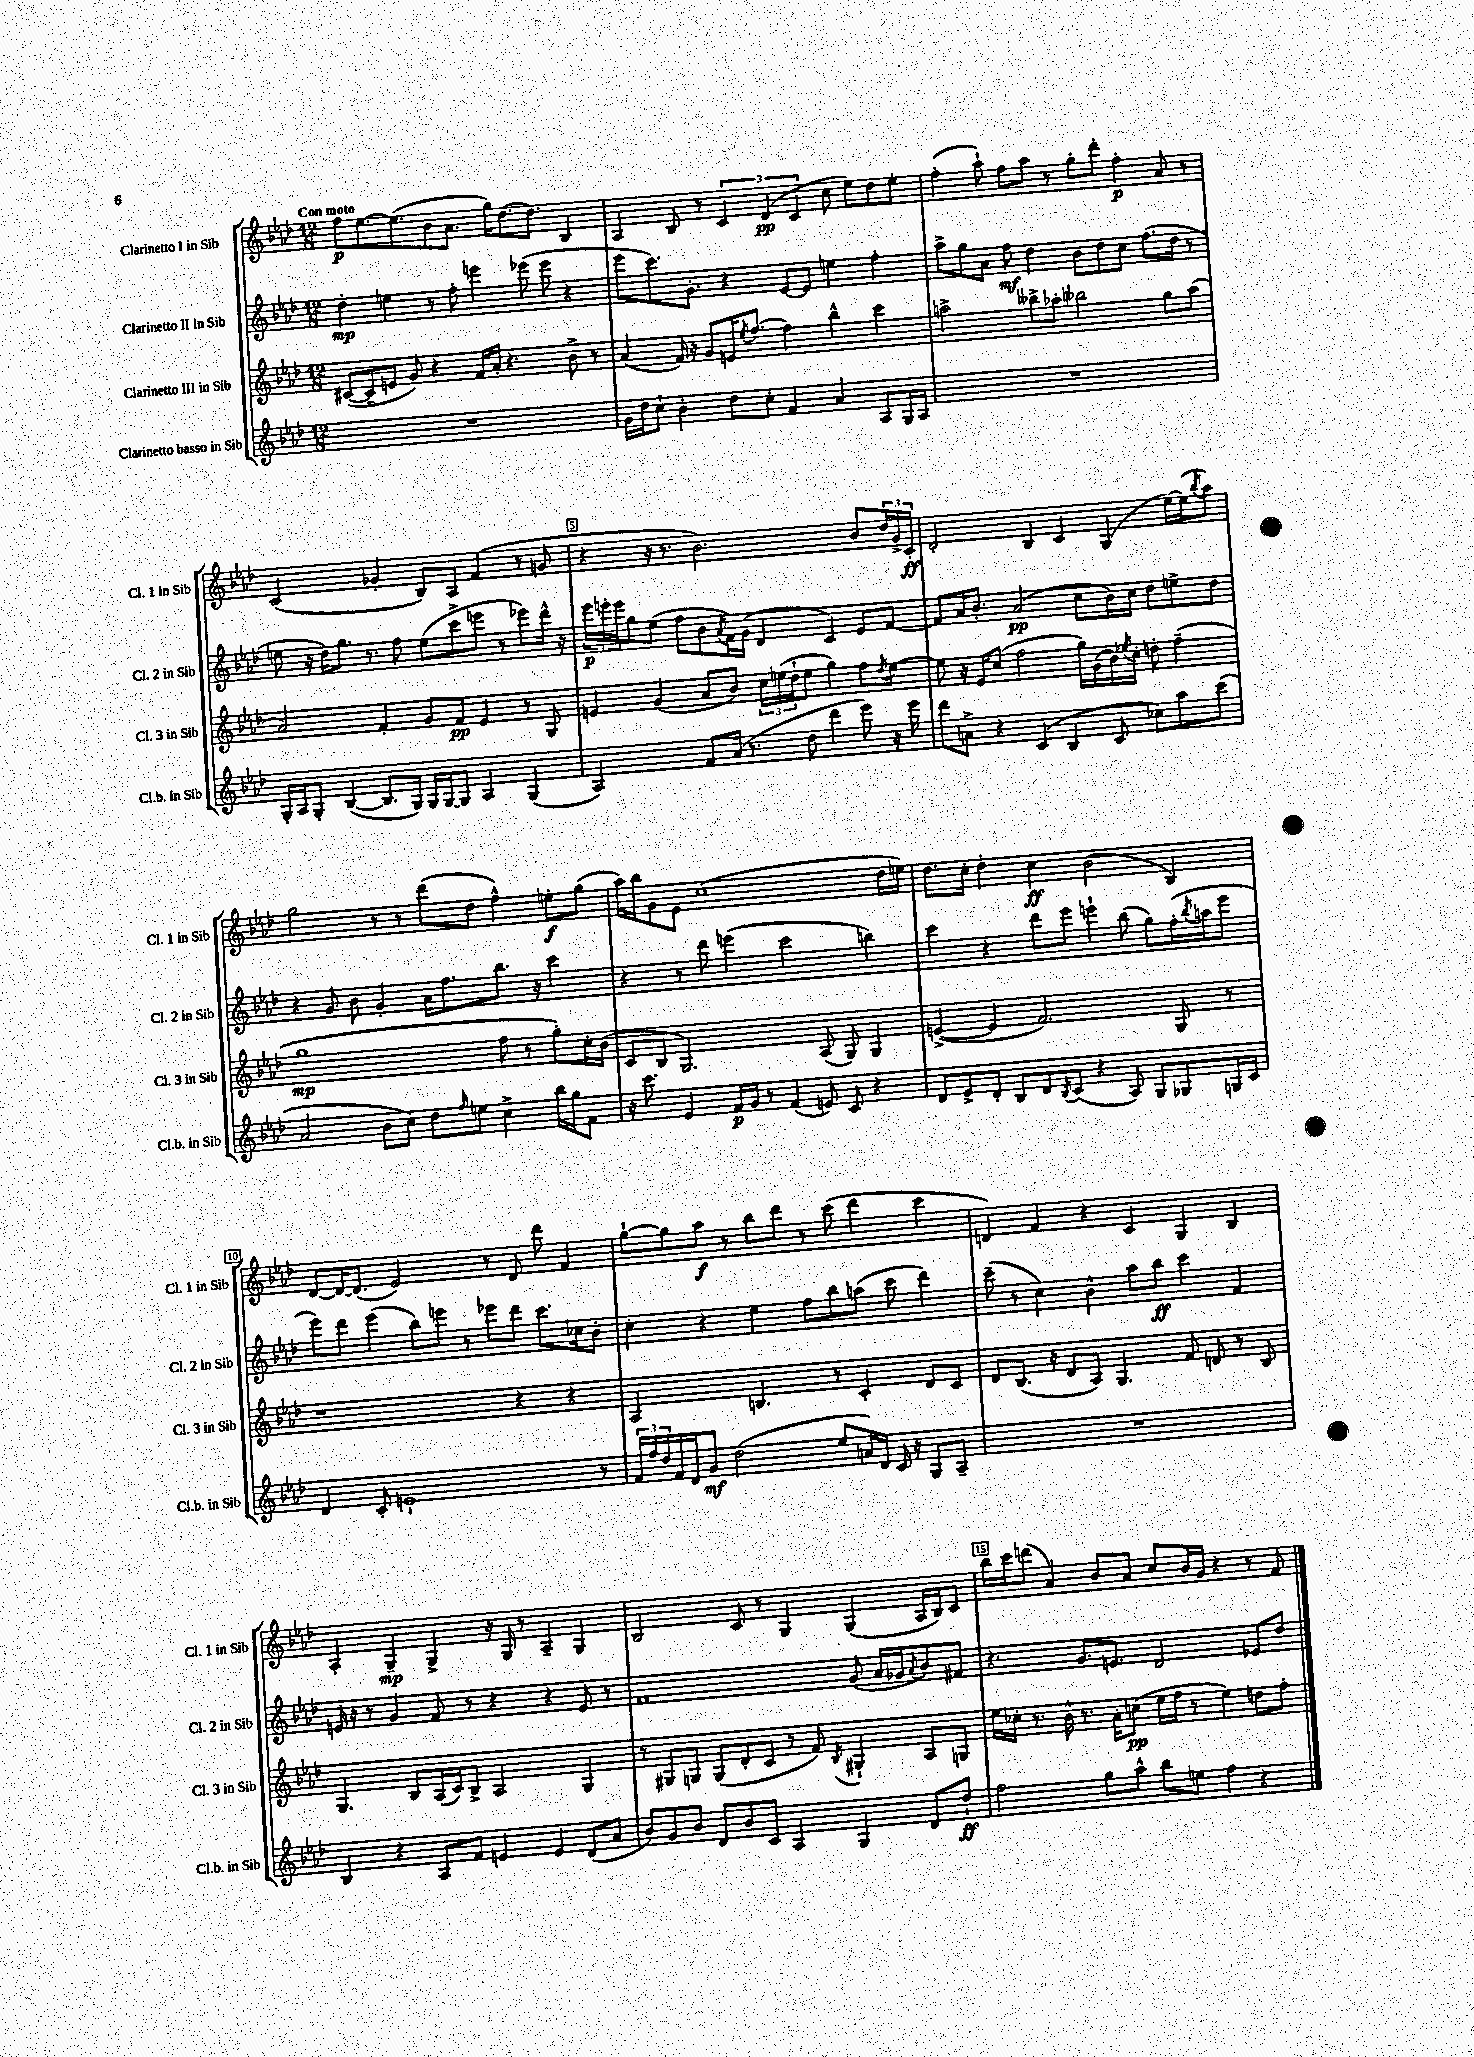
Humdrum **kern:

**kern	**kern	**kern	**kern
*staff4	*staff3	*staff2	*staff1
*clefG2	*clefG2	*clefG2	*clefG2
*k[b-e-a-d-]	*k[b-e-a-d-]	*k[b-e-a-d-]	*k[b-e-a-d-]
*M12/8	*M12/8	*M12/8	*M12/8
1.r	([8c#	4dd-'	8ff
.	8c#~]	.	[8.ee-
.	8e	4ee	.
.	.	.	(8.ee-]
.	8g)	.	.
.	4r	8r	8b-
.	.	8ff'	8.a-
.	16f	4eee	.
.	16a-'	.	16gg)
.	4.r	.	[8.dd-
.	.	(8eee-	.
.	.	.	8.dd-]
.	.	8eee-	.
.	8b-^	4r	4B-
.	8r	.	.
=	=	=	=
16g	(4a-	8eee-	4A-
16dd-	.	.	.
8cc`	.	8.ccc)	.
4b-'	16f)	.	8B-
.	16r	8.g'	.
.	8g	.	8r
8dd-	16e	4r	6c
.	8qee-	.	.
.	[8.ff	.	.
8cc'	.	.	.
.	.	.	(6d-
4f	4ff]	[8e-	.
.	.	.	6c
.	.	8e-]	.
4a-	4bb-^^	4ee	8cc
.	.	.	8ee-)
8A-	4ccc	4ff'	8dd-
16G	.	.	8ee-'
16A-	.	.	.
=	=	=	=
1.r	2aa^	8aa-^	(4ff'
.	.	8gg	.
.	.	8a-	8aa-`)
.	.	8ff	8ff
.	8bb--^	4dd-	8aa-
.	8aa-'	.	8r
.	2bb-	8b-	8gg'
.	.	8dd-	8ddd-'
.	.	8cc	4ff'
.	.	(8.ff	.
.	8gg	.	8a-
.	.	16dd-	.
.	(8aa-	8r	8r
=	=	=	=
16G'	2a-)	8ee	(2c
16A-	.	.	.
8G'	.	16r	.
.	.	16dd-)	.
([4B-	.	8.gg	.
.	.	8.r	.
8.B-]	4f'	.	4g-'
.	.	8ff	.
16G)	.	.	.
16G	8g	(8ee	8B-)
[16G	.	.	.
8G]	8f	8ccc^	8A-
4A-	4e-	8eee	(4f
.	.	8r	.
(4G	8r	8eee-)	8r
.	8G	16ddd-^^	8g
.	.	16r	.
=	=	=	=
2A-)	4e	24eee-	4r
.	.	24eee'	.
.	.	24eee	.
.	.	8gg	.
.	(4g	(8ee-	16r
.	.	.	8.r
.	.	8ff	.
8f	8a-	8b-	2.b-)
.	.	8qa-	.
(16a-	8b-)	16f)	.
8.r	.	(16g	.
.	24cc	4d-	.
.	(24ee	.	.
.	24dd-`	.	.
8dd-	8ee	.	.
4ddd-	4gg)	4c)	.
8eee-)	8ff	8e-	8b-
.	8qdd-	.	.
16r	[8ee	[8f	24dd-
.	.	.	24g^
16eee-	.	.	.
.	.	.	24c'
=	=	=	=
8ddd-	8ee]	8f]	2d-'
8a^	16r	16a-	.
.	16e-	8.b-'	.
4r	(8cc	.	.
.	2ff	(2a-	.
(4c	.	.	4B-
4B-	.	.	4c
.	16gg)	8cc	.
.	(16g	.	.
8c	16b-)	16b-)	(4G
.	8qee-	.	.
.	16cc'	16cc	.
8cc-)	8dd'	8dd-	.
8aa-	(4ff~	8ee^	[16ee-)
.	.	.	(16ee-]
.	.	.	8qbb-
(8ccc	.	8dd-	8aa-)
=	=	=	=
2a-	1gg	4r	2gg
.	.	8g	.
.	.	8b-	.
8b-	.	4g'	8r
8cc)	.	.	8r
8dd-	.	16a-	(8ddd-
.	.	8.ff	.
16qqff	.	.	.
8ee	.	.	8dd-
4cc^	8ff	8.bb-	4ff^^)
.	8r	.	.
.	.	16r	.
16bb-	8gg')	4ccc	8ee'
16gg	.	.	.
8f	16cc'	.	(8gg
.	(16b-	.	.
=	=	=	=
16r	8c	4r	16aa-)
8.ccc	.	.	16bb-
.	8B-	.	8g
4e-	2.G)	8r	8e-
.	.	8ddd-	(1cc
16f	.	(4eee	.
16g	.	.	.
8r	.	.	.
(4f	.	2ccc	.
8e)	(8A-	.	.
8c	8G)	.	.
4r	4G	4bb)	.
.	.	.	16dd-
.	.	.	16ee)
=	=	=	=
8d-	([4e^	4ccc	8.dd-
8e-^	.	.	.
.	.	.	16cc'
8d-'	4e]	4r	4dd-'
8B-	.	.	.
8d-	2.f)	8ddd-	4cc
8qB-	.	.	.
(8c	.	8eee-	.
4r	.	4eee`	(2b-
8A-)	.	(8bb-	.
8G	.	8gg)	.
8G-	8G	(16ff'	4B-)
.	.	8qbb-	.
.	.	16aa	.
16G	8r	8eee	.
16c	.	.	.
=	=	=	=
4d-	1r	8eee-)	[8d-
.	.	8ddd-	16d-_
.	.	.	(8.d-]
8c'	.	(4eee-	.
1e`	.	.	2e-)
.	.	8bb-)	.
.	.	8eee	.
.	.	8r	.
.	.	8eee-	8r
.	4r	8ddd-	8d-
.	.	8.ccc	8ddd-
.	4r	.	4f
.	.	16cc-	.
8r	.	8b-'	.
=	=	=	=
24f	2A-	4cc'	[8gg`
24ff	.	.	.
24dd-	.	.	.
16f	.	.	8gg]
16d-	.	.	.
8g	.	4r	8aa-
(2dd-	.	.	8r
.	4.B	4ee-	8bb-
.	.	.	8ddd-
.	.	8ff	8r
8ee-	8r	8bb-	(8ccc
16a)	4c'	(8aa	4ddd-
16d-	.	.	.
16c	.	8ccc	.
16r	.	.	.
8G	8d-	4ddd-)	4ccc
8A-~	8c	.	.
=	=	=	=
1.r	8d-	(8ccc~	4d)
.	(8.B-	8r	.
.	.	4cc)	4f
.	16r	.	.
.	8d-	.	.
.	8A-)	4b-^^	4r
.	4.G	.	.
.	.	8aa-	4c
.	.	8bb-	.
.	8f	4ccc	4G
.	8d	.	.
.	8r	4f	4B-
.	8B-	.	.
=	=	=	=
4B-	4.G	16e	4A-'
.	.	16r	.
.	.	8r	.
4r	.	4g	4G~
.	8B-	.	.
8A-	(16A-	8f	4G^
.	16c)	.	.
8f	8B-^	8r	.
4e	2A-	4r	16r
.	.	.	16G
.	.	.	8r
4e	.	4r	4A-~
(8d-	4G	8e	4G
8a-	.	8r	.
=	=	=	=
8b-)	8r	1f	2B-
8g	8G#	.	.
8b-	8G	.	.
8d-	(8G	.	.
8b-	8d-'	.	8c
8c	8c	.	8r
4A-	8r	.	4G
.	8f)	.	.
.	8qB-	.	.
4G	4G#`	(8g	(4G
.	.	16a-	.
.	.	16g-	.
.	.	8qa-	.
8d-	8A-	8b-)	16A-
.	.	.	16B-)
8dd-`	8G	8f#	8c
=	=	=	=
2ff	16ee-	4.r	16bb-
.	16cc-'	.	16ccc
.	8.r	.	(8ddd
.	.	.	4a-)
.	16b-^^	.	.
.	8.r	8.g	.
8gg	.	.	8b-
.	16a-'	8.e	.
8aa-^^	(8cc	.	8a-
8bb-	16ee-	2d-	8cc
.	16ff	.	.
8ee	8r	.	16b-
.	.	.	16g
4ff	4ee-)	.	4r
4r	8dd	8e-	8r
.	8ff'	8dd-	8f
==	==	==	==
*-	*-	*-	*-
